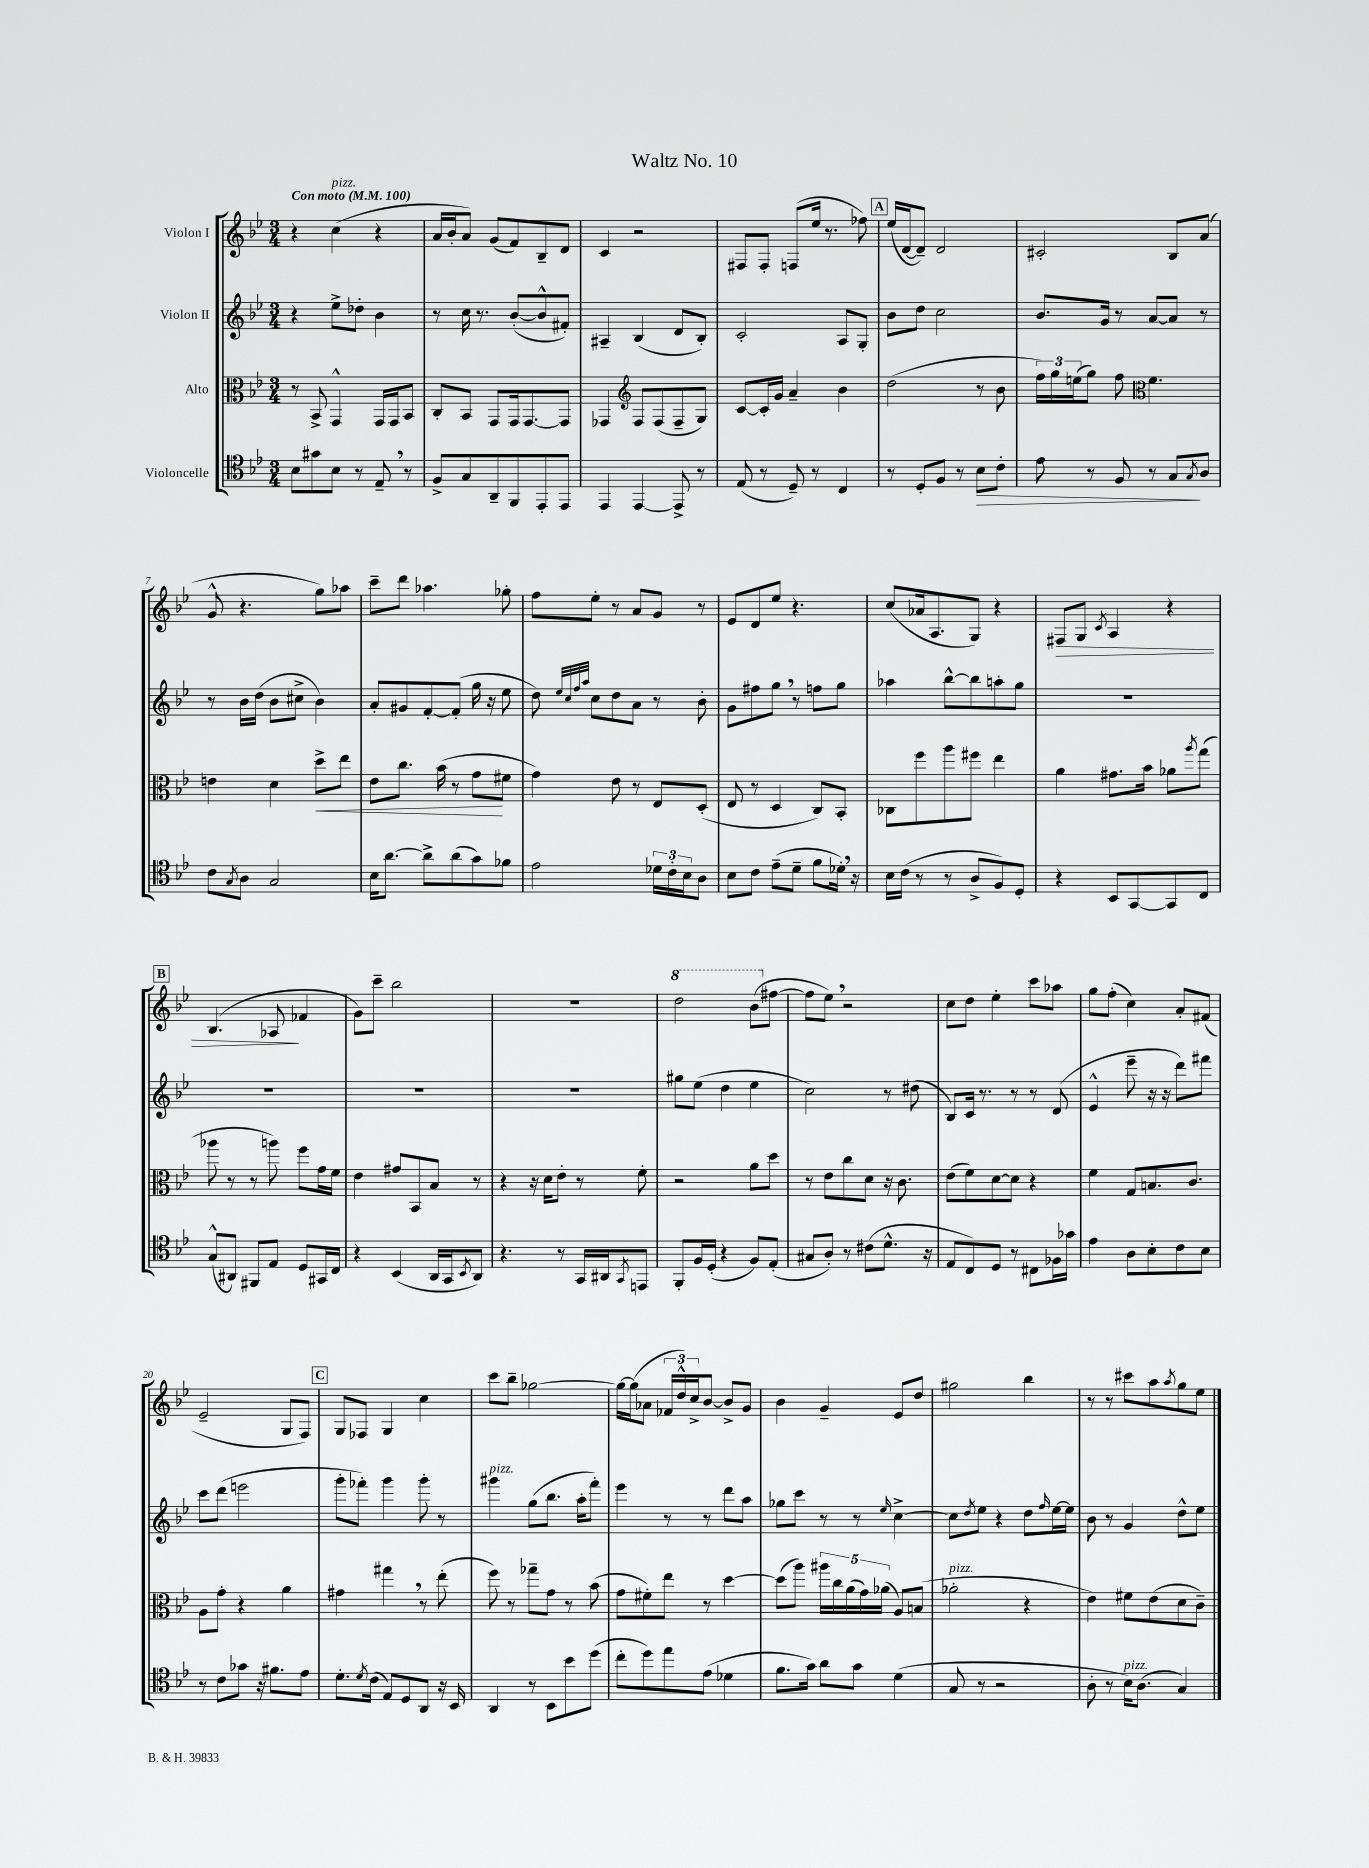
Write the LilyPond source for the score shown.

\header { title = "Waltz No. 10" }
<<
\new StaffGroup <<
\new Staff = "s0" \with { instrumentName = "Violon I" } {
    \clef treble \key bes \major \numericTimeSignature \time 3/4 \tempo "Con moto" 4 = 100
    r4 c''4^\markup { \italic "pizz." }( r4 |
    a'16 bes'16-. a'8) g'8( f'8) bes8-- d'8 |
    c'4 r2 |
    fis8 fis8-. f8( ees''16 r8. fes''8) |
    \mark \markup { \box "A" } ees''16( d'16~ d'8--) d'2 |
    cis'2-. bes8 a'8( |
    g'8-^ r4. g''8) aes''8 |
    c'''8-- d'''8 aes''4. ges''8-. |
    f''8 ees''8-. r8 a'8 g'8 r8 |
    ees'8 d'8 ees''8 r4. |
    c''8( aes'16 a8. g8) r4 |
    fis8\> g8 \acciaccatura { c'8 } a4 r4 |
    \mark \markup { \box "B" } bes4.( aes8\! fes'4 |
    g'8) c'''8-- bes''2 |
    R2. |
    \ottava #1 d'''2 bes''8( \ottava #0 fis''8~ |
    fis''8 ees''8) \breathe r2 |
    c''8 d''8 ees''4-. c'''8 aes''8 |
    g''8 f''8-.( c''4) a'8-. fis'8( |
    ees'2-- g8 f8) |
    \mark \markup { \box "C" } g8 fes8 g4 c''4 |
    c'''8 bes''8-- ges''2~ |
    ges''16~ ges''16( aes'8 \tuplet 3/2 { fes'16 d''16-^) c''16-> } bes'8~ bes'8-> g'8 |
    bes'4 g'4-- ees'8 d''8 |
    gis''2 bes''4 |
    r8 r8 cis'''8 a''8 \acciaccatura { a''8 } g''8 ees''8 \bar "|." |
}
\new Staff = "s1" \with { instrumentName = "Violon II" } {
    \clef treble \key bes \major \numericTimeSignature \time 3/4
    r4 ees''8-> des''8-. bes'4 |
    r8 c''16 r8. bes'8~-.( bes'8-^ fis'8-.) |
    ais4-- bes4( d'8 bes8-.) |
    c'2-. a8 g8-. |
    \mark \markup { \box "A" } bes'8 d''8 c''2 |
    bes'8. g'16 r8 a'8~ a'8 r8 |
    r8 bes'16 d''16( bes'8 cis''8-> bes'4) |
    a'8-. gis'8 f'8~-. f'8-.( g''16 r16 ees''8 |
    d''8) \grace { ees''32 c''32 f''32 a''32 } c''8 d''8 a'8 r8 bes'8-. |
    g'8 fis''8 g''8 \breathe r8 f''8 g''8 |
    aes''4 bes''8~-^ bes''8 a''8-. g''8 |
    R2. |
    \mark \markup { \box "B" } R2. |
    R2. |
    R2. |
    gis''8 ees''8( d''4 ees''4 |
    c''2) r8 dis''8( |
    bes8) c'16 r8. r8 r8 d'8( |
    ees'4-^ ees'''8-- r16 r16 d'''8) fis'''8 |
    c'''8 d'''8( e'''2 |
    \mark \markup { \box "C" } g'''8-. fes'''8-.) g'''4 g'''8-. r8 |
    gis'''4^\markup { \italic "pizz." } g''8( bes''8. a''16-. f'''8-.) |
    ees'''4 r8 r8 d'''8 a''8 |
    ges''8 c'''8 r8 r8 \grace { ees''16 } c''4~-> |
    c''8 \acciaccatura { d''8 } ees''8 r4 d''8 \grace { f''16 } ees''16~ ees''16 |
    bes'8 r8 g'4 d''8-^ ees''8 \bar "|." |
}
\new Staff = "s2" \with { instrumentName = "Alto" } {
    \clef alto \key bes \major \numericTimeSignature \time 3/4
    r8 bes,8-> g,4-^ g,16 g,16 bes,8 |
    c8-. bes,8 g,8 g,16 g,8.~ g,8 |
    ges,4 \clef treble f8 f8( f8-- g8) |
    c'8~ c'16-. g'16 a'4-- bes'4 |
    \mark \markup { \box "A" } d''2( r8 bes'8 |
    \tuplet 3/2 { f''16) g''16 e''16( } g''8) f''8 \clef alto f'4. |
    e'4 d'4 d''8->\< ees''8 |
    ees'8 c''8. bes'16( r8 g'8\! fis'8 |
    g'4) ees'8 r8 ees8 d8-.( |
    ees8 r8 d4 c8) bes,8-. |
    ces8 f''8 a''8 fis''8 ees''4 |
    a'4 gis'8. bes'16 aes'8 \acciaccatura { a''8 } g''8( |
    \mark \markup { \box "B" } aes''8 r8 r8 a''8) f''8 g'16 f'16 |
    ees'4 gis'8 bes,8 bes8 r8 |
    r4 r16 d'16 ees'8-. r8 f'8-. |
    r2 a'8 d''8 |
    r8 ees'8 c''8 d'8 r16 c'8. |
    ees'8( f'8) d'8~ d'8 r4 |
    f'4 g8 b8. c'8. |
    a8 g'8-. r4 a'4 |
    \mark \markup { \box "C" } gis'4 gis''4 \breathe r8 ees''8-.( |
    f''8) r8 ges''8-- g'8 r8 bes'8( |
    g'8 fis'8-.) ees''8 r8 d''4~ |
    d''8( a''8) \tuplet 5/4 { ais''16 c''16 a'16( g'16) aes'16( } a8) b8( |
    aes'2-.^\markup { \italic "pizz." } r4 |
    ees'4) fis'8 ees'8( d'8 c'8--) \bar "|." |
}
\new Staff = "s3" \with { instrumentName = "Violoncelle" } {
    \clef tenor \key bes \major \numericTimeSignature \time 3/4
    bes8 gis'8 bes8 r8 ees8-- \breathe r8 |
    f8-> g8 a,8-- f,8 ees,8-. ees,8 |
    ees,4 ees,4~ ees,8-> r8 |
    ees8( r8 d8--) r8 c4 |
    \mark \markup { \box "A" } r8 d8-. f8 r8 bes8\> c'8-. |
    ees'8 r8 f8 r8 g8\! \acciaccatura { g8 } a8 |
    c'8 \acciaccatura { g8 } a8 g2 |
    bes16 a'8.~ a'8-> a'8( g'8) fes'8 |
    ees'2 \tuplet 3/2 { des'16 c'16-. bes16 } a8 |
    bes8 c'8 ees'8--( d'8-- f'8 des'16-.) \breathe r16 |
    bes16 c'16( r8 r8 a8-> f8) d8-. |
    r4 bes,8 g,8~ g,8 c8 |
    \mark \markup { \box "B" } g8-^( ais,8) fis,8 ees8 d8 gis,16 c16 |
    r4 bes,4( a,16 g,16 \acciaccatura { bes,8 } a,8) |
    r4. r8 g,16 ais,16 \acciaccatura { g,8 } e,8 |
    f,8-. f16 d16-.( r4 f8) ees8-.( |
    gis8 a8-.) r8 cis'8( d'8.-^ r16 |
    ees8 c8) d8 r8 cis8 fes16 ges'16 |
    ees'4 a8 bes8-. c'8 bes8 |
    r8 c'8 ges'8 r16 fis'8. ees'8 |
    \mark \markup { \box "C" } d'8.-. \acciaccatura { d'8 } c'16( ees8) d8 a,8 r16 bes,16 |
    a,4 r8 bes,8 bes'8 d''8( |
    c''8-. d''8) ees''8 ees'8( des'4 |
    f'8. g'16) a'8 g'8 d'4( |
    g8 r8 r2 |
    a8-. r8 bes16^\markup { \italic "pizz." }) a8.( g4) \bar "|." |
}
>>
>>
